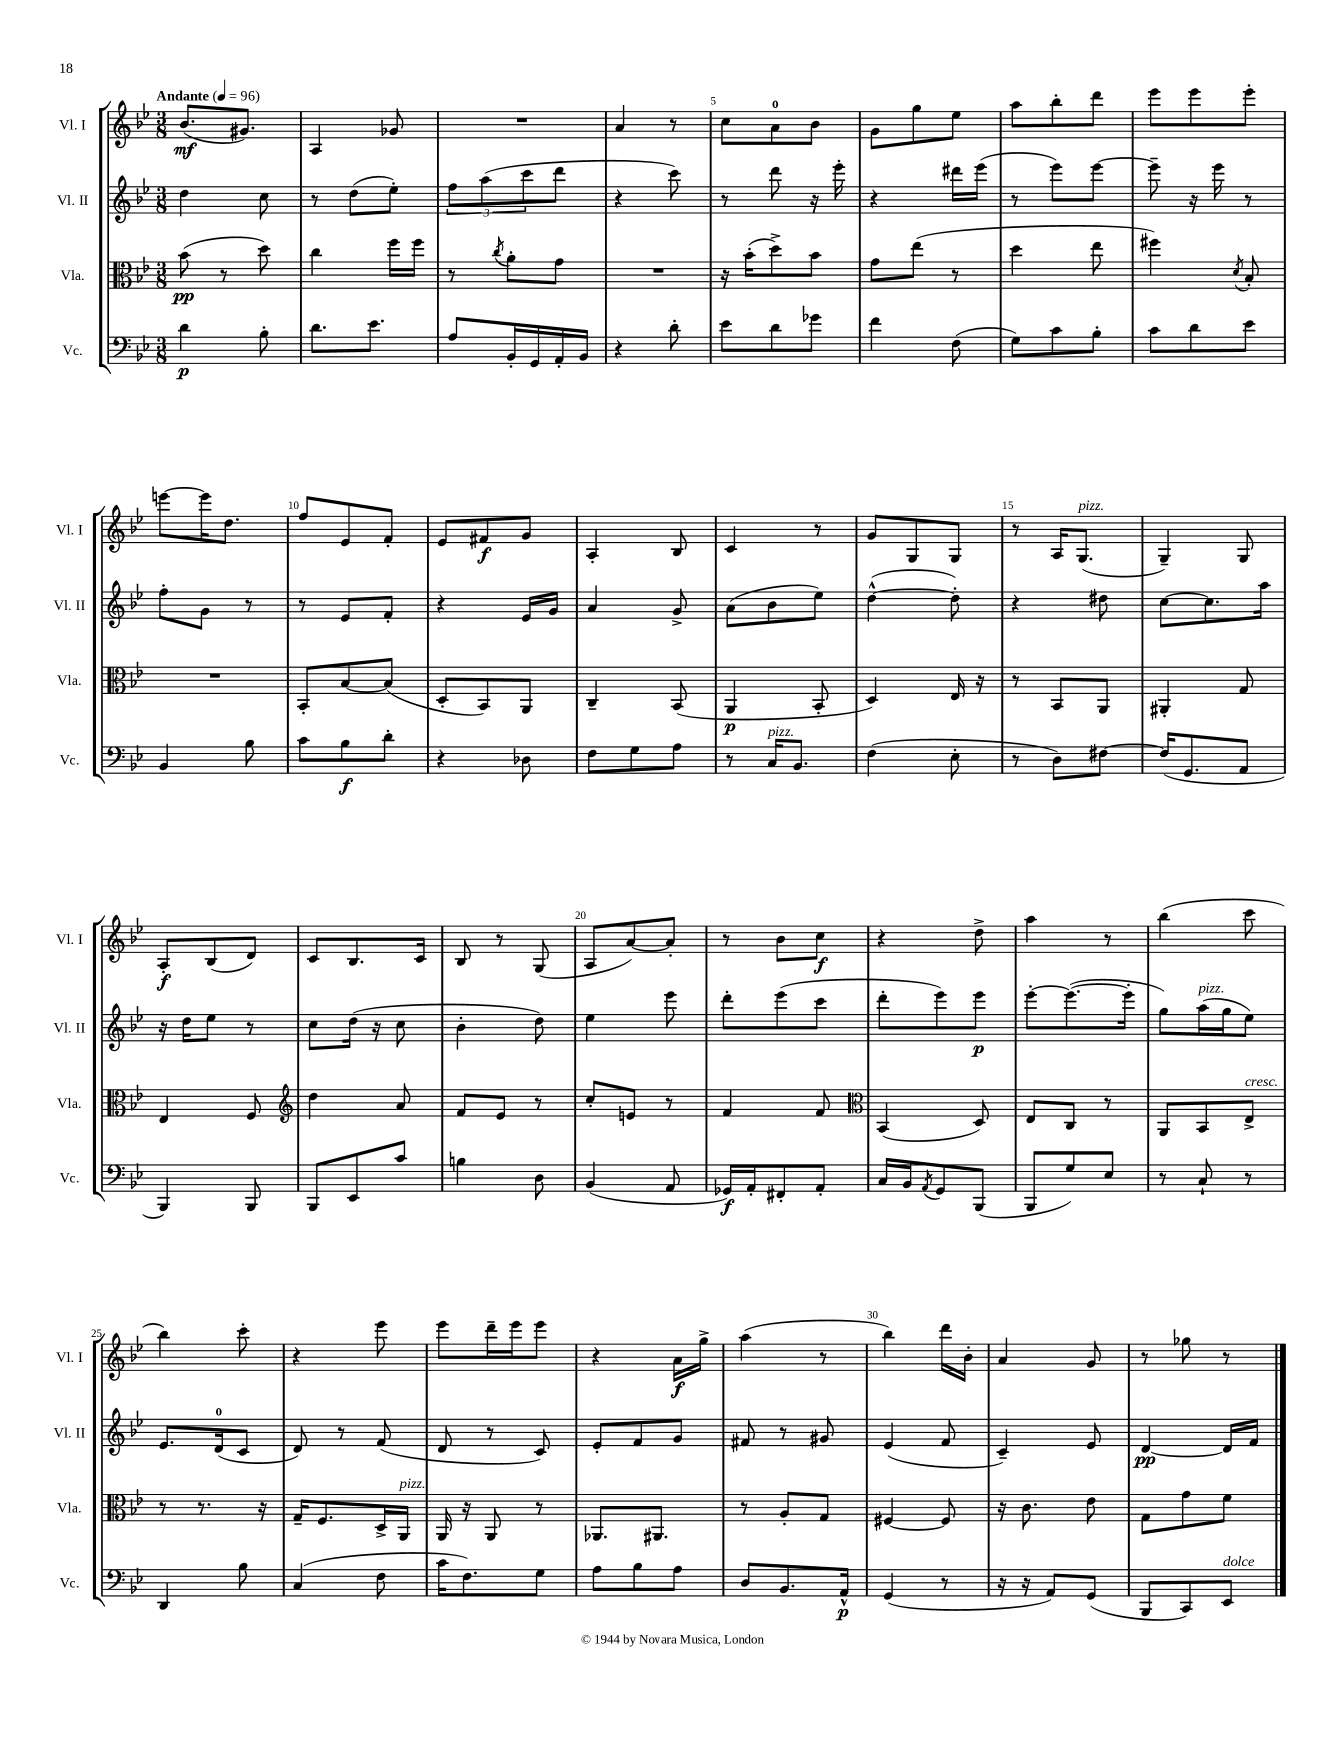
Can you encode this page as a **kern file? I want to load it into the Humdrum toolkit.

**kern	**kern	**kern	**kern
*staff4	*staff3	*staff2	*staff1
*clefF4	*clefC3	*clefG2	*clefG2
*k[b-e-]	*k[b-e-]	*k[b-e-]	*k[b-e-]
*M3/8	*M3/8	*M3/8	*M3/8
*MM96	*MM96	*MM96	*MM96
4d	(8b-	4dd	(8.b-
.	8r	.	.
.	.	.	8.g#)
8B-'	8dd)	8cc	.
=	=	=	=
8.d	4cc	8r	4A
.	.	(8dd	.
8.e-	.	.	.
.	16ff	8ee-')	8g-
.	16ff	.	.
=	=	=	=
8A	8r	12ff	4.r
.	.	(12aa	.
.	8qcc	.	.
16BB-'	8a'	.	.
.	.	12ccc	.
16GG	.	.	.
16AA'	8g	8ddd	.
16BB-	.	.	.
=	=	=	=
4r	4.r	4r	4a
8d'	.	8ccc)	8r
=	=	=	=
8e-	16r	8r	8cc
.	(16b-'	.	.
8d	8dd^)	8ddd	8a
8g-	8b-	16r	8b-
.	.	16eee-'	.
=	=	=	=
4f	8g	4r	8g
.	(8ee-	.	8gg
(8F	8r	16ddd#	8ee-
.	.	(16eee-	.
=	=	=	=
8G)	4dd	8r	8aa
8c	.	8eee-)	8bb-'
8B-'	8ee-	[8eee-	8ddd
=	=	=	=
8c	4ff#)	8eee-~]	8eee-
8d	.	16r	8eee-
.	.	16eee-	.
.	8qd	.	.
8e-	8B-'	8r	8eee-'
=	=	=	=
4BB-	4.r	8ff'	[8eee
.	.	8g	16eee]
.	.	.	8.dd
8B-	.	8r	.
=	=	=	=
8c	8BB-'	8r	8ff
8B-	[8B-	8e-	8e-
8d'	(8B-]	8f'	8f'
=	=	=	=
4r	8D'	4r	8e-
.	8BB-)	.	8f#
8D-	8AA	16e-	8g
.	.	16g	.
=	=	=	=
8F	4C~	4a	4A'
8G	.	.	.
8A	(8BB-	8g^	8B-
=	=	=	=
8r	4AA	(8a	4c
16C	.	8b-	.
8.BB-	.	.	.
.	8BB-'	8ee-)	8r
=	=	=	=
(4F	4D)	([4dd^^	8g
.	.	.	8G
8E-'	16E-	8dd'])	8G
.	16r	.	.
=	=	=	=
8r	8r	4r	8r
8D)	8BB-	.	16A
.	.	.	(8.G
[8F#	8AA	8dd#	.
=	=	=	=
(16F#]	4AA#'	[8cc	4G~)
8.GG	.	.	.
.	.	8.cc]	.
8AA	8G	.	8G
.	.	16aa	.
=	=	=	=
4BBB-)	4E-	16r	8A'
.	.	16dd	.
.	.	8ee-	(8B-
8BBB-	8F	8r	8d)
=	=	=	=
*	*clefG2	*	*
8BBB-	4dd	8cc	8c
8EE-	.	(16dd	8.B-
.	.	16r	.
8c	8a	8cc	.
.	.	.	16c
=	=	=	=
4B	8f	4b-'	8B-
.	8e-	.	8r
8D	8r	8dd)	(8G
=	=	=	=
(4BB-	8cc'	4ee-	8A
.	8e	.	[8a)
8AA	8r	8eee-	8a']
=	=	=	=
16GG-)	4f	8ddd'	8r
16AA'	.	.	.
8FF#'	.	(8eee-	8b-
8AA'	8f	8ccc	8cc
=	=	=	=
*	*clefC3	*	*
16C	(4BB-	8ddd'	4r
16BB-	.	.	.
8qAA	.	.	.
8GG	.	8eee-)	.
(8BBB-	8D)	8eee-	8dd^
=	=	=	=
8BBB-	8E-	[8eee-'	4aa
8G)	8C	(8.eee-_	.
8E-	8r	.	8r
.	.	16eee-']	.
=	=	=	=
8r	8AA	8gg)	(4bb-
8C`	8BB-	(16aa	.
.	.	16gg	.
8r	8E-^	8ee-)	8ccc
=	=	=	=
4DD	8r	8.e-	4bb-)
.	8.r	.	.
.	.	(16d	.
8B-	.	8c	8ccc'
.	16r	.	.
=	=	=	=
(4C	16G~	8d)	4r
.	8.F	.	.
.	.	8r	.
8F	16D^	(8f	8eee-
.	16AA	.	.
=	=	=	=
16c	16AA	8d	8eee-
8.F)	16r	.	.
.	8AA	8r	16ddd~
.	.	.	16eee-
8G	8r	8c)	8eee-
=	=	=	=
8A	8.AA-	8e-'	4r
8B-	.	8f	.
.	8.AA#	.	.
8A	.	8g	16a
.	.	.	16gg^
=	=	=	=
8D	8r	8f#	(4aa
8.BB-	8A'	8r	.
.	8G	8g#	8r
16AA^^	.	.	.
=	=	=	=
(4GG	[4F#	(4e-	4bb-)
8r	8F#]	8f	16ddd
.	.	.	16b-'
=	=	=	=
16r	16r	4c~)	4a
16r	8.c	.	.
8AA)	.	.	.
(8GG	8e-	8e-	8g
=	=	=	=
8BBB-	8G	[4d	8r
8CC)	8g	.	8gg-
8EE-	8f	16d]	8r
.	.	16f	.
==	==	==	==
*-	*-	*-	*-
